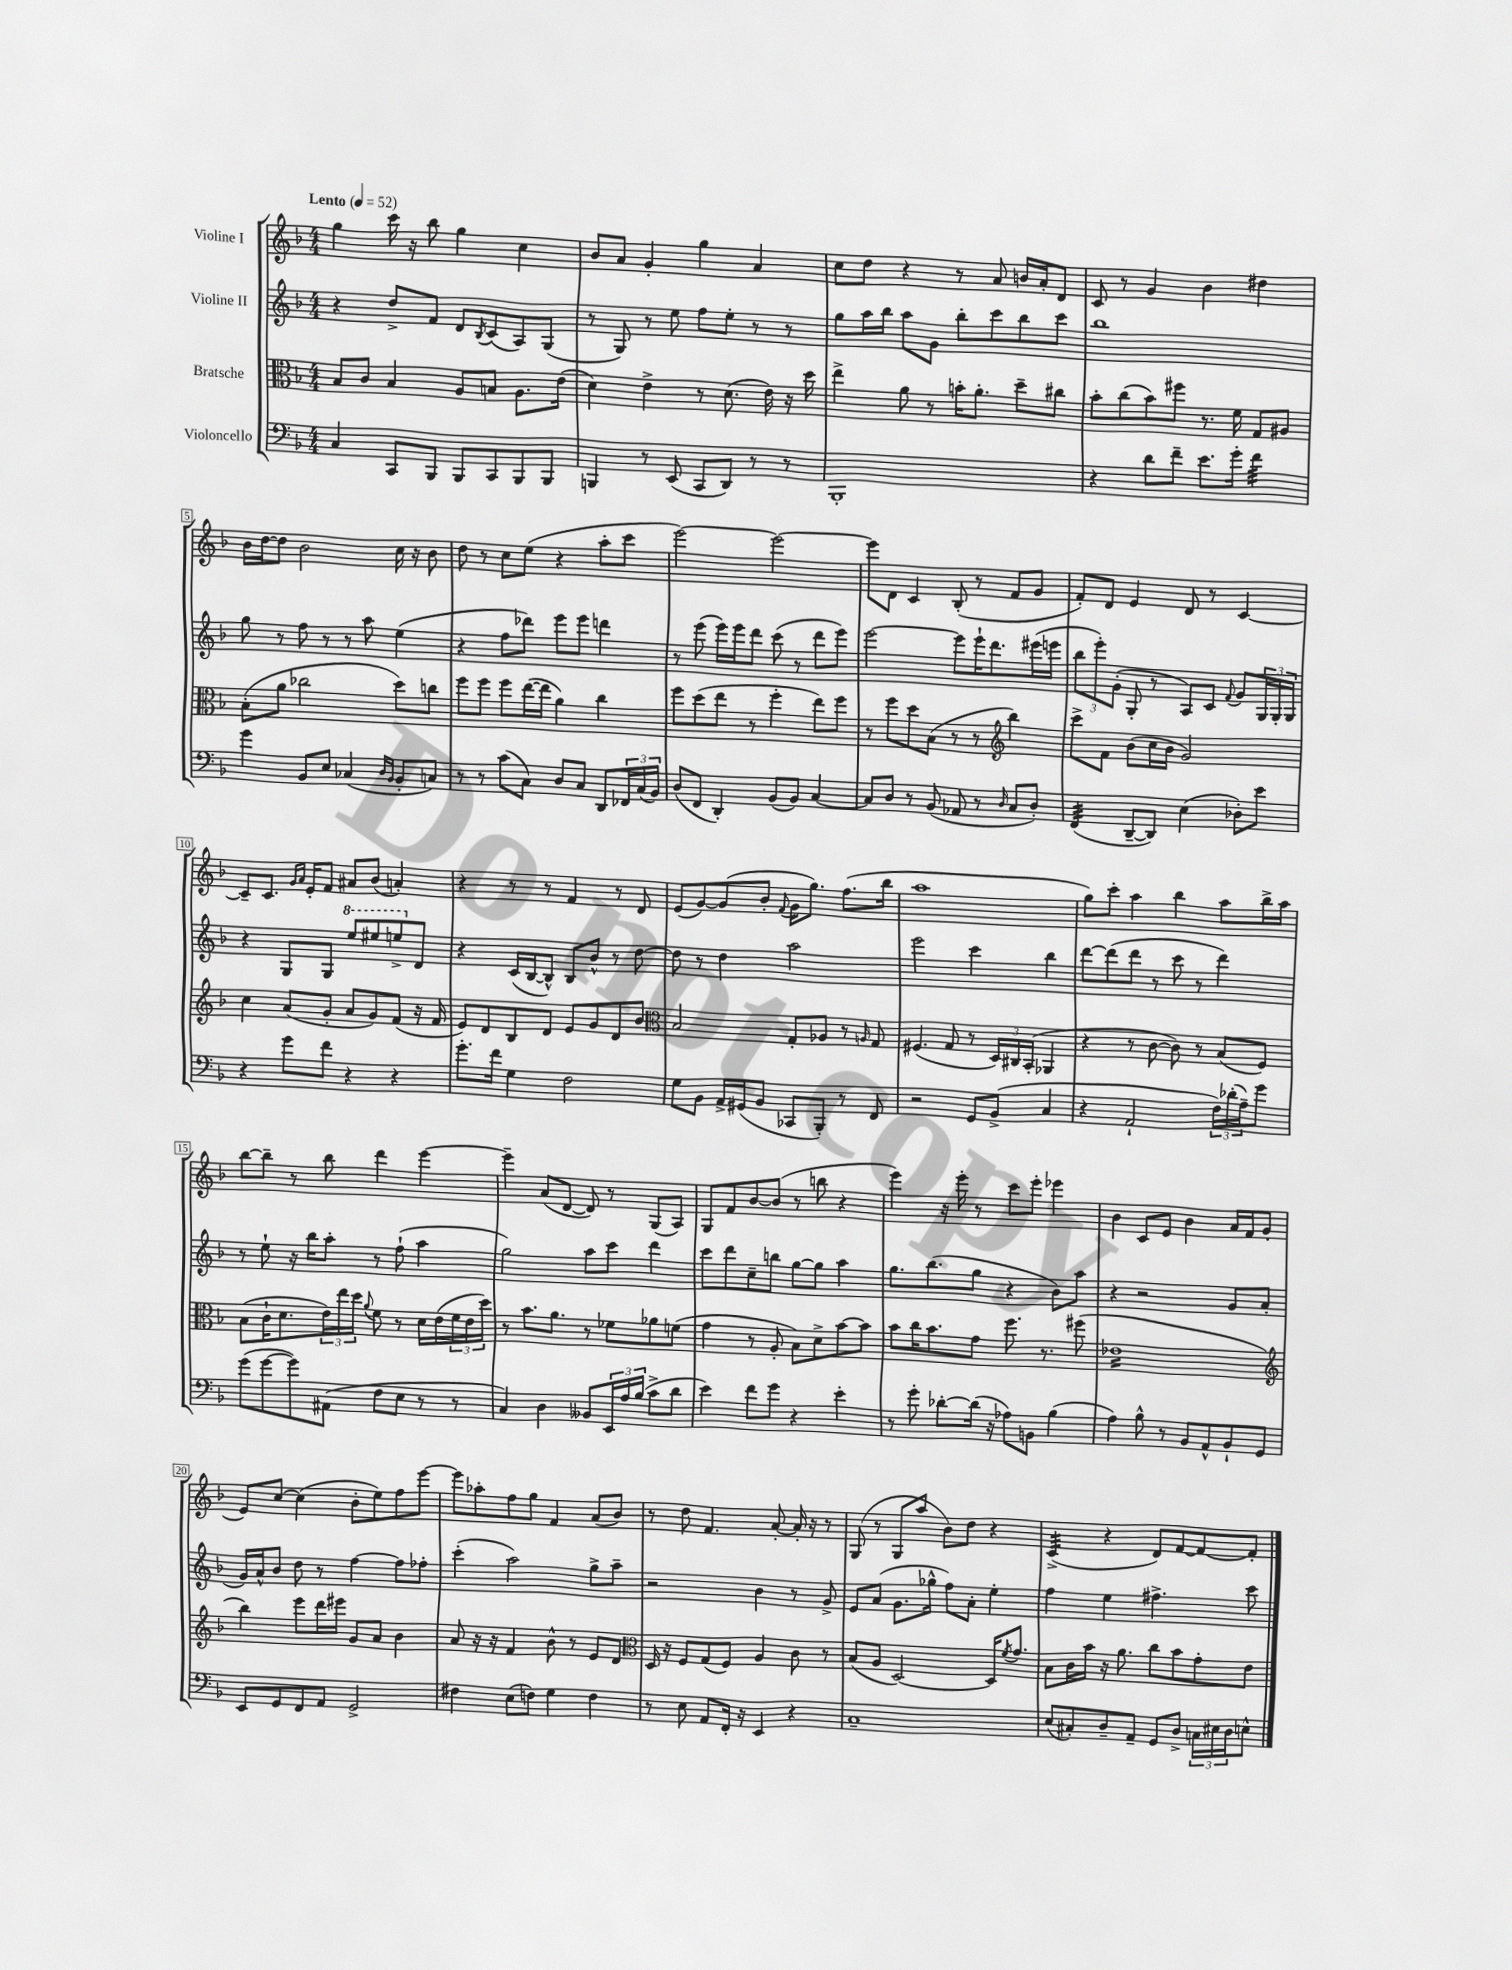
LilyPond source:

<<
\new StaffGroup <<
\new Staff = "s0" \with { instrumentName = "Violine I" } {
    \clef treble \key f \major \numericTimeSignature \time 4/4 \tempo "Lento" 4 = 52
    g''4 c'''16 r16 bes''8 g''4 c''4 |
    bes'8 a'8 g'4-. g''4 a'4 |
    c''8 d''8 r4 r8 a'8 b'16 a'16-. d'8 |
    c'8 r8 g'4 bes'4 dis''4 |
    bes'16 d''16~ d''8 bes'2 c''16 r16 bes'8 |
    d''8 r8 c''8 e''8( r4 a''8-. c'''8 |
    e'''2~) e'''2~ |
    e'''8 d'8 c'4 bes8-.( r8 f'8 g'8 |
    f'8-.) d'8 e'4 d'8 r8 c'4~ |
    c'8-- c'8. \grace { g'16 a'16 } e'16-. f'8 ais'8 bes'8( a'4-.) |
    r4 r8 r8 f'4 r8 d'8 |
    e'8( g'8~) g'8( bes'8-. \appoggiatura { f'8 } g'16 g''8.) f''8.( bes''16 |
    a''1 |
    g''8) c'''8-. a''4 bes''4 a''8 bes''16-> a''16 |
    bes''8~ bes''8-- r8 bes''8 d'''4 e'''4~ |
    e'''4-- a'8( d'8~ d'8) r8 g8( a8) |
    g8 f'8 bes'8~ bes'8( r8 b''8 r4 |
    e'''4) r16 e'''16-. r8 c'''8 e'''8-. ees'''4 |
    bes'4 c'8 e'8 bes'4 a'16 f'16 g'8( |
    e'8) c''8~ c''4( bes'8-. e''8) f''8 e'''8~ |
    e'''8 aes''8-. f''8 g''8 f'4 a'8( bes'8) |
    r8 d''8 f'4. a'8~-. a'16-. r16 r8 |
    g8( r8 g8 a''8 bes'8) d''8 r4 |
    c'4:32->( r4 d'8) f'8~ f'8~ f'8-. \bar "|." |
}
\new Staff = "s1" \with { instrumentName = "Violine II" } {
    \clef treble \key f \major \numericTimeSignature \time 4/4
    r4 d''8-> f'8 d'8 \acciaccatura { bes8 } c'8( a8) g8( |
    r8 g8) r8 e''8 f''8 e''8-. r8 r8 |
    g''8 a''16 bes''16 a''8 g'8 bes''8-. c'''8 bes''8 c'''8 |
    bes''1 |
    g''8 r8 f''8 r8 r8 a''8 e''4( |
    r4 f''8 des'''8) e'''8 e'''8 d'''4 |
    r8 e'''8( e'''16) e'''16 d'''8 c'''8( r8 d'''8 e'''8) |
    e'''2~ e'''8 e'''16-! d'''8. eis'''16( e'''16 |
    \tuplet 3/2 { bes''8 e'''8-.) g'8-.( } g8-. r8 a8) c'8 \appoggiatura { f'8 } g'8 \tuplet 3/2 { g16 g16-. g16 } |
    r4 g8 g8 \ottava #1 e'''8 eis'''8 e'''8-> \ottava #0 d'8 |
    r4 c'16( bes16~ bes8-^) bes8 bes'8-^ r8 d''8~ |
    d''8 r8 d''4 a''2 |
    e'''2 c'''4 bes''4 |
    d'''8~ d'''8( d'''8 r8 c'''8 r8 d'''4) |
    r8 e''8-! r16 bes''16 a''8-. r8 f''8-!( a''4 |
    g''2) a''8 c'''8 d'''4 |
    c'''8 d'''8 c''8-- b''8 g''8~ g''8 a''4 |
    g''8. bes''8.( g''8 r4 bes'8) a''8 |
    r4 r2 g'8 a'8( |
    g'16) a'16-^ bes'8 d''8 r8 f''4~ f''8 fes''8-. |
    c'''4-.( a''2) g''8-> a''8-- |
    r2 bes'4 r8 g'8-> |
    e'8 a'8( g'8. ges''16-^ f''8) a'8-. e''4-. |
    f''4 e''4 fis''4.-> c'''8 \bar "|." |
}
\new Staff = "s2" \with { instrumentName = "Bratsche" } {
    \clef alto \key f \major \numericTimeSignature \time 4/4
    bes8 c'8 bes4 a8 b8 a8. e'16( |
    d'4) e'4-> r8 d'8.( e'16) r16 d''16 |
    e''4-> a'8 r8 b'16-. a'8.-. d''8-- cis''8 |
    bes'8-. c''8( bes'8) fis''8 r8. f'16 g8 ais8 |
    bes8-.( a'8 ces''2 d''8) c''8 |
    f''8 f''8 f''8 e''16~( e''16 a'4) c''4 |
    f''8 d''8( e''8 r8 f''4-. e''8) f''8 |
    r8 f''8 d''8 bes8( r8 r8 \clef treble bes''4) |
    c'''8-> f'8 bes'8( c''16 bes'16 g'2) |
    c''4 a'8( g'8-. a'8 g'8) f'8( r16 f'16 |
    e'8) d'8 bes8 d'8 e'8 g'8 d'8 bes'8 |
    \clef alto bes2 g8-. aes8 r8 \grace { a16 } g8 |
    fis4.( g8 r8 \tuplet 3/2 { d16) cis16 bes,16-.( } aes,4 |
    r4 r8 c'8~ c'8) r8 bes8( f8) |
    bes8( c'16-! d'8. \tuplet 3/2 { e'16) e''16 d''16 } \appoggiatura { a'8 } f'8 r8 d'16 e'16( \tuplet 3/2 { f'16 e'16 d''16) } |
    r8 bes'8. a'8. r8 fes'8 aes'8 f'8( |
    g'4 r8 a8-. bes8) d'8-> bes'8~ bes'8 |
    bes'8 c''16 bes'8. g'8 f''8. r8. fis''8( |
    ees'1:16 |
    \clef treble bes''4) e'''8 d'''16 eis'''16 g'8 a'8 bes'4 |
    a'8 r16 r16 f'4 bes'8-^ r8 e'8 d'8 |
    \clef alto d16 r16 f8 g8( f8) a4 c'8 r8 |
    bes8( a8 d2~) d16 \acciaccatura { f'8 } g'8. |
    bes8 c'16 bes'16 r16 a'8. c''8 bes'8 g'8-. e'8 \bar "|." |
}
\new Staff = "s3" \with { instrumentName = "Violoncello" } {
    \clef bass \key f \major \numericTimeSignature \time 4/4
    c4 c,8 bes,,8 bes,,8 c,8 bes,,8 bes,,8 |
    b,,4 r8 e,8( c,8 d,8) r8 r8 |
    bes,,1-. |
    r4 d'8 f'8-- e'8. g'16-. f'4:32 |
    g'4 bes,8 e8 ces4( \grace { d16 bes,16 } bes,8-. c8) |
    r8 r8 c'8( c8) d8 c8 d,8 \tuplet 3/2 { fes,16 c16( bes,16) } |
    d8( f,8 d,4-.) bes,8( bes,8) c4~ |
    c8 d8 r8 bes,8( aes,8 r8 \grace { d16 } c8 d8-.) |
    f,4:32( d,8~-- d,8) e4( des8-.) e'8 |
    r4 g'8 f'8 r4 r4 |
    g'8.-. f'16 g4 f2 |
    g8 bes,8 a,16-> gis,16( bes,8 ces,8 bes,,8-.) r8 f,8 |
    r2 g,8 bes,8->( c4 |
    r4 a,2-! \tuplet 3/2 { f16) des'16-.( a16--) } g'8 |
    g'8( g'8~ g'8) ais,8( f8 e8 r8 r8 |
    c4) d4 beses,8 \tuplet 3/2 { e,16 a16 bes16( } c'8-> d'8 |
    e'4) f'8 g'8 r4 e'4-. |
    r8 g'8-. des'8~-. des'16( r16 aes8) b,8 bes4( |
    a4) bes8-^ r8 bes,8 a,8-^ bes,8-! g,8 |
    e,8 g,8 f,8 a,8 g,2-> |
    fis4 e8( f8) g4 f4 |
    r8 e8 a,8 f,16-. r16 e,4 r4 |
    c1-- |
    e8( cis8-.) d8-- a,8-- g,8 d8-> \tuplet 3/2 { c16 eis16 d16 } e8-^ \bar "|." |
}
>>
>>
\layout { \context { \Score \override BarNumber.stencil = #(make-stencil-boxer 0.1 0.3 ly:text-interface::print) } }
